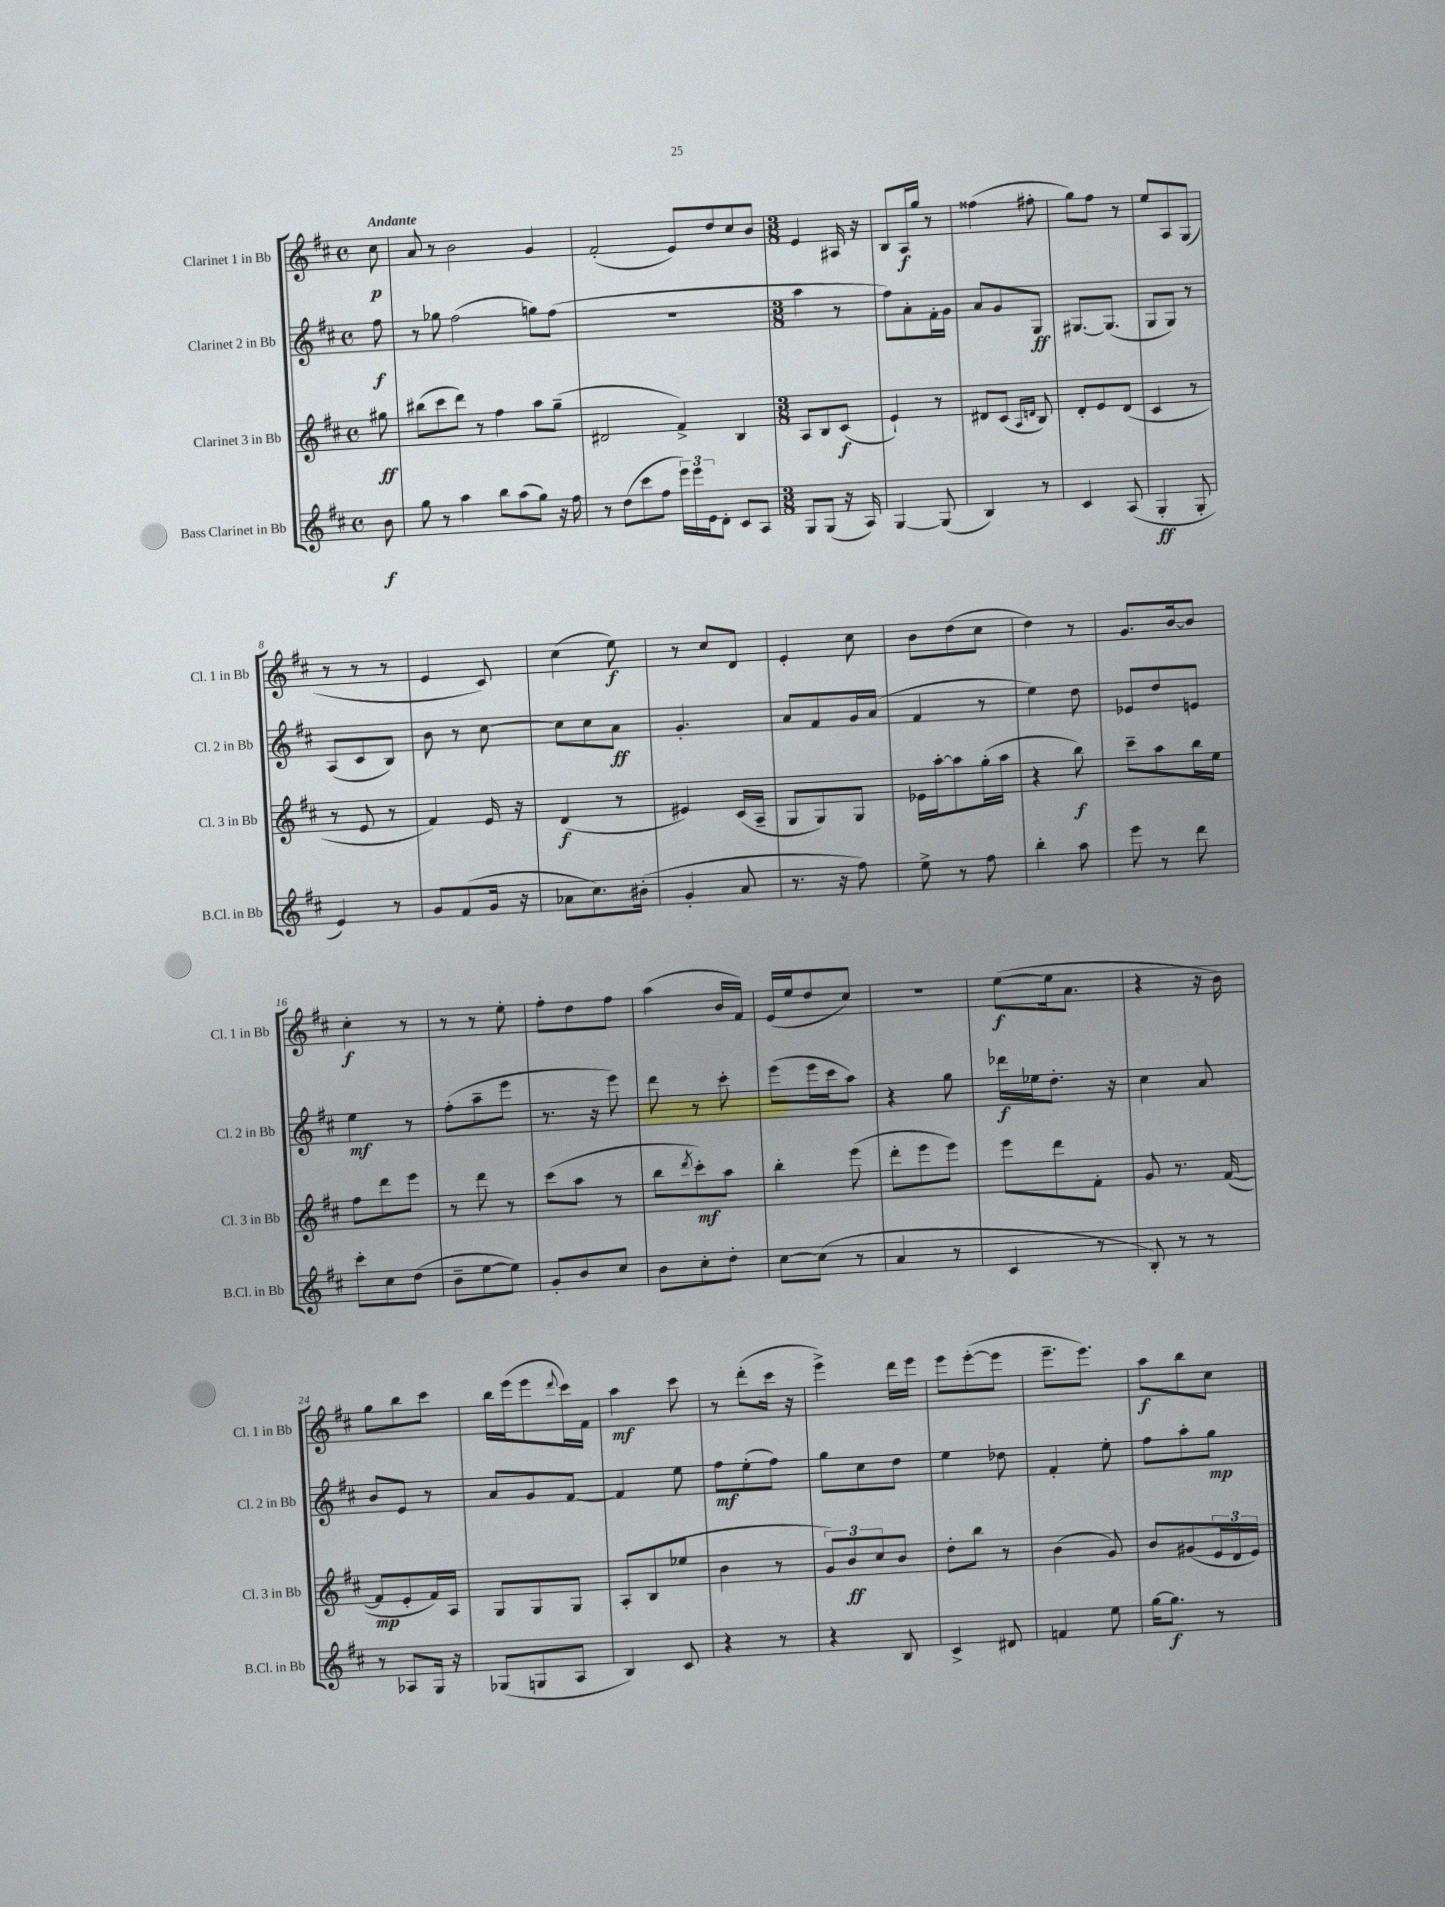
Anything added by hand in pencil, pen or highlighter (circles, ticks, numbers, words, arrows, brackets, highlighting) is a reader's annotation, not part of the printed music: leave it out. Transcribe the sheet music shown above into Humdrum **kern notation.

**kern	**kern	**kern	**kern
*staff4	*staff3	*staff2	*staff1
*clefG2	*clefG2	*clefG2	*clefG2
*k[f#c#]	*k[f#c#]	*k[f#c#]	*k[f#c#]
*M4/4	*M4/4	*M4/4	*M4/4
*met(c)	*met(c)	*met(c)	*met(c)
8b	8gg#	8ff#	8cc#
=	=	=	=
8gg	(8bb#	8r	8a
8r	8ccc#	8gg-	8r
4aa	8ddd)	(2ff#	2b
.	8r	.	.
8bb	4ff#	.	.
(8aa	.	.	.
8gg)	8aa	8gg)	4g
16r	(8gg~	(8ff#	.
16ff#	.	.	.
=	=	=	=
8r	2d#	1r	(2f#'
(8dd	.	.	.
8ccc#	.	.	.
8ff#	.	.	.
24eee)	4f#^)	.	8e)
24eee	.	.	.
24e	.	.	.
8d'	.	.	8dd
8c#	4B	.	8cc#
8A	.	.	8b
=	=	=	=
*M3/8	*M3/8	*M3/8	*M3/8
8G	8A	4aa	4e
(8G	8B	.	.
16r	(8c#	8r	16A#
16A)	.	.	16r
=	=	=	=
[4G	4e`)	8ff#)	8B
.	.	8a'	16A
.	.	.	16gg
(8G]	8r	16f#'	8r
.	.	16g	.
=	=	=	=
4B)	8d#	8a	(4ff##
.	(8c#	8g	.
.	16qqA	.	.
.	16qqd	.	.
8r	8B)	8G	8ff#'
=	=	=	=
4c#	8d'	[8.G#	8gg)
.	8e	.	8ff#
.	.	(8.G#]	.
(8A	(8d	.	8r
=	=	=	=
4G'	4c#	8G	8ee
.	.	8G)	8A
8G'	8r	8r	(8G
=	=	=	=
4e)	8r	(8A	8r
.	8e	8c#	8r
8r	8r	8B)	8r
=	=	=	=
8g	4f#)	8b	4e
(8f#	.	8r	.
16g	16e	[8cc#	8c#)
16r	16r	.	.
=	=	=	=
8a-	(4d	8cc#]	(4cc#
8.cc#)	.	8cc#	.
.	8r	8a	8ee)
(16b#'	.	.	.
=	=	=	=
4g'	4e#)	4.g'	8r
.	.	.	8cc#
8a	(16c#	.	8d
.	16A~	.	.
=	=	=	=
8.r	8G	8a	4e'
.	8G)	8f#	.
16r	.	.	.
8ff#)	8G	16g	8cc#
.	.	(16a	.
=	=	=	=
8ee^	16e-	4f#	8b
.	[16aa'	.	.
8r	8aa]	.	(8dd
8ff#	(16gg'	8r	8cc#
.	16aa	.	.
=	=	=	=
4bb'	4r	4ee)	4dd)
8aa	8bb)	8dd	8r
=	=	=	=
8eee	8ccc#~	8e-	8.g
8r	8aa	8dd	.
.	.	.	[16b
8ddd	16bb	8e	8b]
.	16ee	.	.
=	=	=	=
8ccc#'	8ff#	4ee	4cc#'
8cc#	8ddd	.	.
(8dd	8eee	8r	8r
=	=	=	=
8b~	8r	(8ff#'	8r
[8ee	8ddd	8aa~	8r
8ee])	8r	8eee	8ee'
=	=	=	=
8g'	(8ccc#	8.r	8ff#'
8b	8aa	.	8dd
.	.	16r	.
8cc#	8r	8eee)	8ff#
=	=	=	=
8b	8bb	8ddd	(4aa
.	8qddd	.	.
8cc#'	8ccc#')	8r	.
8dd'	8aa	8ccc#'	16b
.	.	.	16f#)
=	=	=	=
[8cc#	4bb'	(8eee	(16e
.	.	.	16ee
(8cc#]	.	16eee	8dd
.	.	16ccc#	.
8r	(8eee	8aa)	8cc#)
=	=	=	=
4a	8ddd'	4r	4.r
.	8eee	.	.
8r	8eee)	8gg	.
=	=	=	=
4c#	8eee	16ddd-	([8ee
.	.	16ee-	.
.	8ddd	8.dd'	16ee]
.	.	.	8.a
8r	8f#'	.	.
.	.	16r	.
=	=	=	=
8B')	8g	4cc#	4r
8r	8.r	.	.
8r	.	8a	16r
.	([16f#	.	16b)
=	=	=	=
8r	8f#]	8b	8gg
8A-	8e'	8e	8bb
16G	16f#)	8r	8ccc#
16r	16A	.	.
=	=	=	=
(8G-	8G	8a	16bb
.	.	.	(16eee
8G	8G	8g	8eee
.	.	.	8qqddd
8A	8G	[8f#	16ccc#)
.	.	.	16f#
=	=	=	=
4B)	8A'	4f#]	4aa
.	(8B	.	.
8c#	8ee-	8ee	8ccc#
=	=	=	=
4r	4b	8ff#	8r
.	.	(8ee'	(8ddd'
8r	8r	8ff#)	16ccc#
.	.	.	16r
=	=	=	=
4r	12g)	8gg	4eee^)
.	12b	.	.
.	.	8cc#	.
.	12cc#	.	.
8B	8b	8dd	16ddd
.	.	.	16eee
=	=	=	=
4c#^	8dd'	4ee	8eee
.	8bb	.	([8eee'
8d#	8r	8dd-	8eee]
=	=	=	=
4f	(4b	4f#'	8.eee~
.	.	.	8.eee)
8ee	8g)	8ee'	.
=	=	=	=
[16gg	8b	8ff#	8aa
8.gg]	.	.	.
.	(8g#	8aa'	8bb
8r	24e	8gg	8cc#
.	24d	.	.
.	24e)	.	.
==	==	==	==
*-	*-	*-	*-
